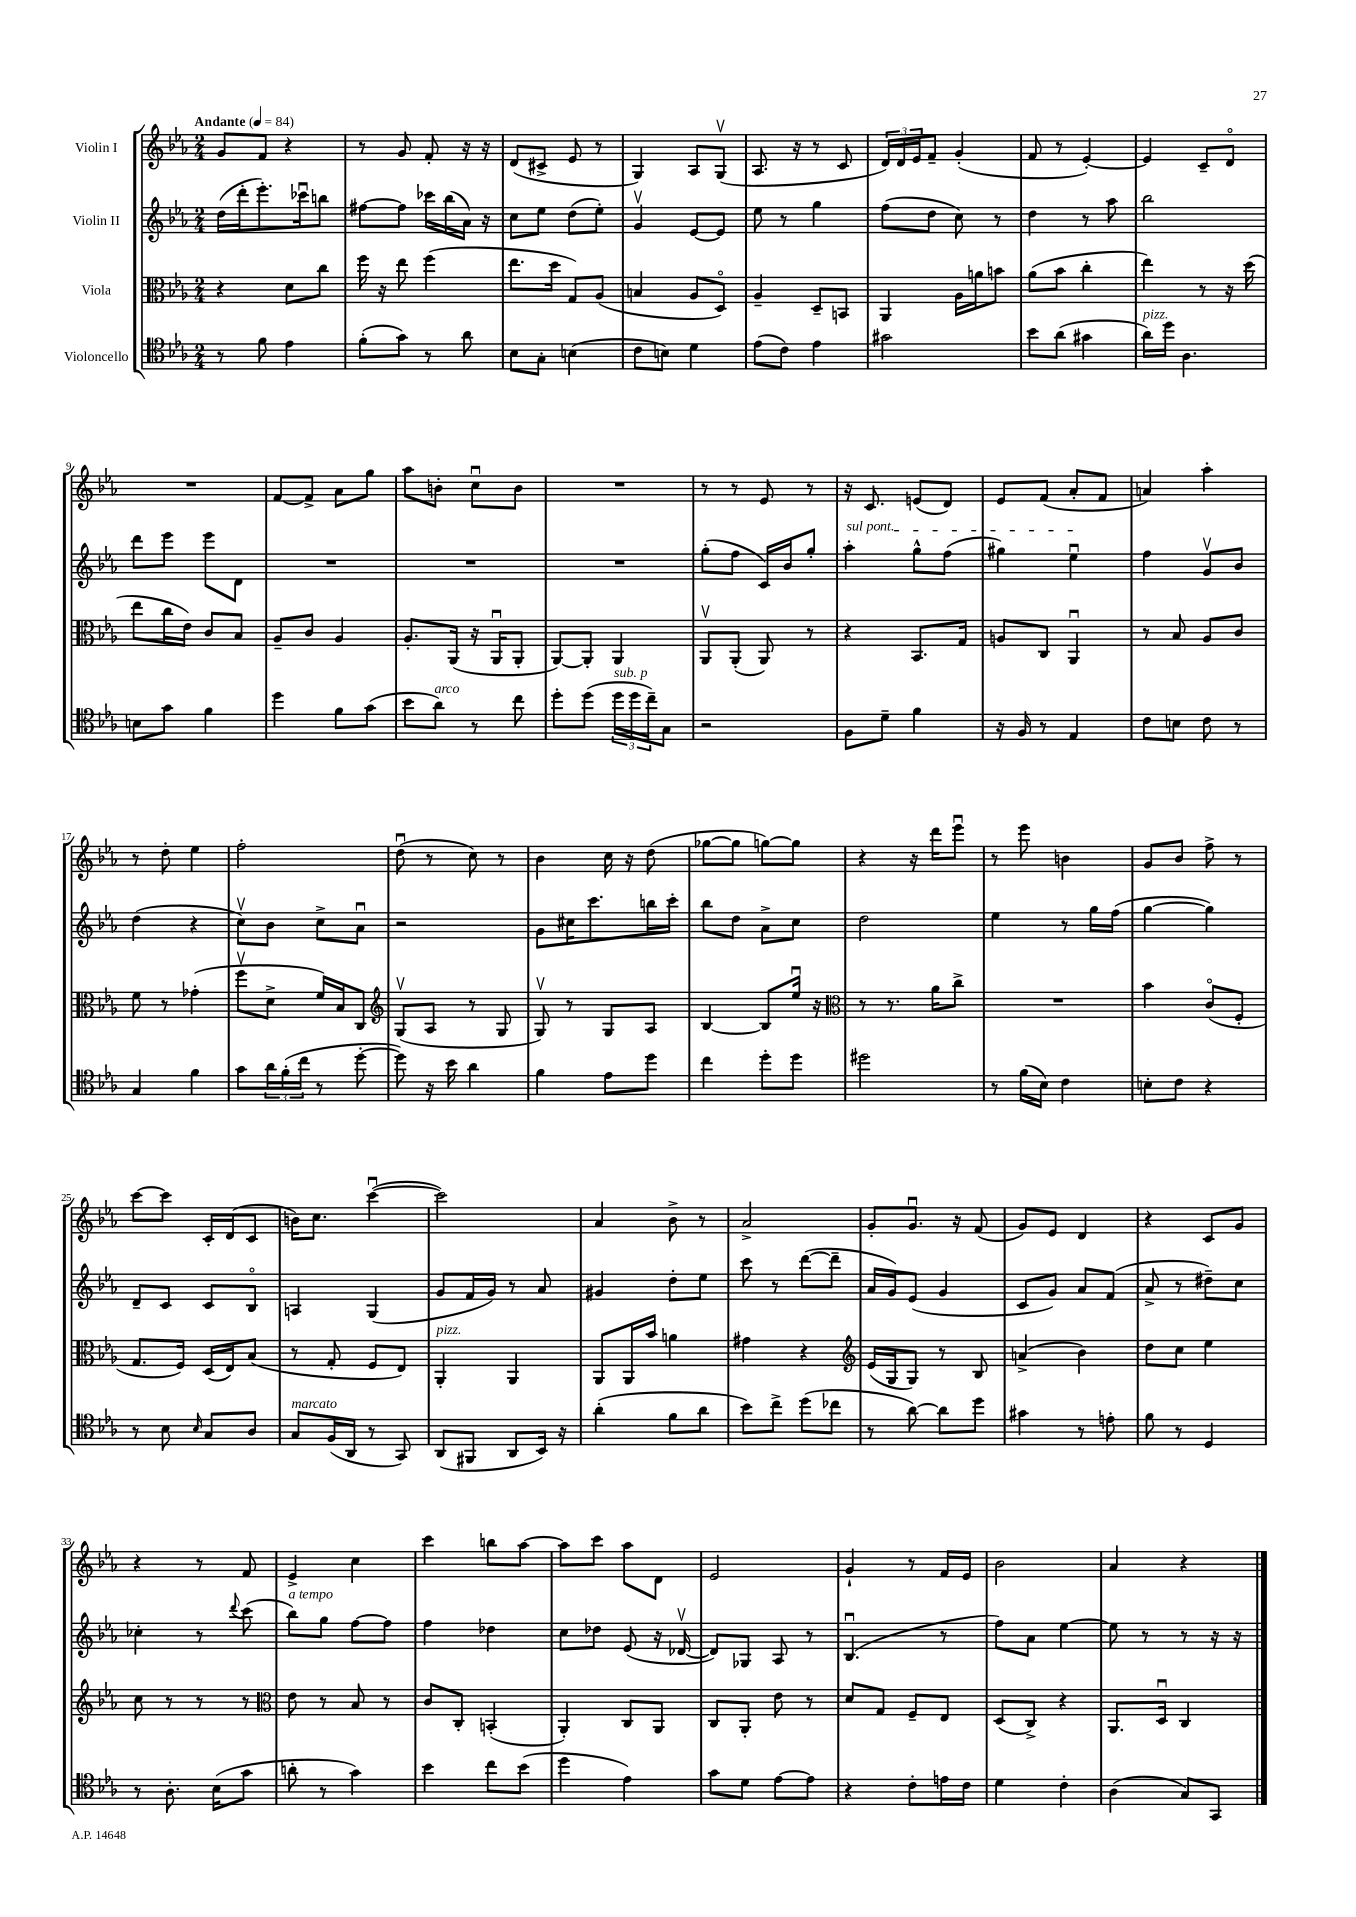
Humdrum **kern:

**kern	**kern	**kern	**kern
*staff4	*staff3	*staff2	*staff1
*clefC4	*clefC3	*clefG2	*clefG2
*k[b-e-a-]	*k[b-e-a-]	*k[b-e-a-]	*k[b-e-a-]
*M2/4	*M2/4	*M2/4	*M2/4
*MM84	*MM84	*MM84	*MM84
8r	4r	(16dd\LL	8g/L
.	.	16ddd'\J	.
8f\	.	8.eee-'\)	8f/J
4e-\	8d\L	.	4r
.	.	16ccc-u\k	.
.	8cc\J	8bb\J	.
=	=	=	=
(8f'\L	16ff\	[8ff#\L	8r
.	16r	.	.
8g\J)	8ee-\	8ff#\]J	8g/
8r	(4ff\	16ccc-\LL	8f'/
.	.	(16bb-\	.
8a-\	.	16a-\JJ)	16r
.	.	16r	16r
=	=	=	=
8B-\L	8.ee-\L	8cc\L	(8d/L
8G'\J	.	8ee-\J	8c#^/J
.	16dd\Jk	.	.
(4B\	8G/L)	(8dd\L	8e-/
.	(8A-/J	8ee-'\J)	8r
=	=	=	=
8c\L	4B/	4gv/	4G/)
8B\J)	.	.	.
4d\	8A-/L	[8e-/L	8A-/L
.	8Do/J)	8e-/]J	(8Gv/J
=	=	=	=
(8e-\L	4A-~/	8ee-\	8.A-/
8c\J)	.	8r	.
.	.	.	16r
4e-\	8D~/L	4gg\	8r
.	8BB/J	.	8c/
=	=	=	=
2g#\	4AA-/	(8ff\L	24d/LL)
.	.	.	24d/
.	.	.	24e-/J
.	.	8dd\J	8f~/J
.	16A-\LL	8cc\)	(4g'/
.	16a\J	.	.
.	8b\J	8r	.
=	=	=	=
8b-\L	(8a-\L	4dd\	8f/
(8a-\J	8b-\J	.	8r
4g#\	4cc'\	8r	[4e-'/)
.	.	8aa-\	.
=	=	=	=
16a-\LL)	4ee-\)	2bb-\	4e-/]
16dd\JJ	.	.	.
4.A-\	.	.	.
.	8r	.	8c~/L
.	16r	.	8do/J
.	(16dd\	.	.
=	=	=	=
8B\L	8ee-\L	8ddd\L	2r
8g\J	16cc\L	8eee-\J	.
.	16e-\JJ)	.	.
4f\	8c/L	8eee-\L	.
.	8B-/J	8d\J	.
=	=	=	=
4dd\	8A-~/L	2r	[8f/L
.	8c/J	.	8f^/]J
8f\L	4A-/	.	8a-\L
(8g\J	.	.	8gg\J
=	=	=	=
8b-\L	8.A-'/L	2r	8aa-\L
8a-\J)	.	.	8b'\J
.	(16AA-/Jk	.	.
8r	16r	.	8ccu\L
.	16AA-u/LK	.	.
8cc\	8AA-'/J	.	8b\J
=	=	=	=
8dd'\L	[8AA-/L)	2r	2r
(8dd\J	8AA-'/]J	.	.
24dd\LL	4AA-/	.	.
24dd\	.	.	.
24cc~\J)	.	.	.
8G\J	.	.	.
=	=	=	=
2r	8AA-v/L	(8gg'\L	8r
.	(8AA-'/J	8ff\J	8r
.	8AA-/)	16c/LL)	8e-/
.	.	16b-/J	.
.	8r	8gg'/J	8r
=	=	=	=
8F\L	4r	4aa-'\	16r
.	.	.	8.c/
8d~\J	.	.	.
4f\	8.BB-/L	8gg^^\L	(8e/L
.	.	(8ff\J	8d/J)
.	16G/Jk	.	.
=	=	=	=
16r	8A/L	4gg#\)	8e-/L
16F/	.	.	.
8r	8C/J	.	(8f/J
4E-/	4AA-u/	4ee-u\	8a-'/L
.	.	.	8f/J
=	=	=	=
8c\L	8r	4ff\	4a/)
8B\J	8B-/	.	.
8c\	8A-/L	8gv/L	4aa-'\
8r	8c/J	8b-/J	.
=	=	=	=
4G/	8f\	(4dd\	8r
.	8r	.	8dd'\
4f\	(4g-'\	4r	4ee-\
=	=	=	=
8g\L	8ffv\L	8ccv\L)	2ff'\
24a-\L	8d^\J	8b-\J	.
(24f'\	.	.	.
24cc\JJ	.	.	.
8r	16f/LL)	8cc^\L	.
.	16B-/J	.	.
[8dd'\	8C/J	8a-u\J	.
=	=	=	=
*	*clefG2	*	*
8dd\])	(8Gv/L	2r	(8ddu\
16r	8A-/J	.	8r
16b-\	.	.	.
4a-\	8r	.	8cc\)
.	8G/	.	8r
=	=	=	=
4f\	8Gv/)	8g\L	4b-\
.	8r	16cc#\K	.
.	.	8.ccc\	.
8e-\L	8G/L	.	16cc\
.	.	.	16r
8dd\J	8A-/J	16bb\L	(8dd\
.	.	16ccc'\JJ	.
=	=	=	=
4cc\	[4B-/	8bb-\L	[8gg-\L
.	.	8dd\J	8gg-\]J
8dd'\L	8B-/]L	8a-^\L	[8gg\L)
8dd\J	16ee-u/Jk	8cc\J	8gg\]J
.	16r	.	.
=	=	=	=
*	*clefC3	*	*
2dd#\	8r	2dd\	4r
.	8.r	.	.
.	.	.	16r
.	16a-\LK	.	16ddd\LK
.	8cc^\J	.	8eee-u\J
=	=	=	=
8r	2r	4ee-\	8r
(16f\LL	.	.	8eee-\
16B-\JJ)	.	.	.
4c\	.	8r	4b\
.	.	16gg\LL	.
.	.	(16ff\JJ	.
=	=	=	=
8B'\L	4b-\	[4gg\	8g/L
8c\J	.	.	8b-/J
4r	(8co/L	4gg\])	8ff^\
.	8F'/J	.	8r
=	=	=	=
8r	8.G/L	8d~/L	[8ccc\L
8B-\	.	8c/J	8ccc\]J
.	16F/Jk)	.	.
16qqB-/	.	.	.
8G/L	(16D/LL	8c/L	16c'/LL
.	16E-/J)	.	(16d/J
8A-/J	(8B-/J	8B-o/J	8c/J
=	=	=	=
8G/L	8r	4A/	16b\LK)
.	.	.	8.cc\J
(16F/L	8G'/	.	.
16AA-/JJ	.	.	.
8r	8F/L	(4G/	([4cccu\
8GG/)	8E-/J)	.	.
=	=	=	=
(8AA-/L	4AA-'/	8g/L	2ccc\])
8FF#/J	.	16f/L	.
.	.	16g/JJ)	.
8AA-/L	4AA-/	8r	.
16BB-/Jk)	.	8a-/	.
16r	.	.	.
=	=	=	=
(4a-'\	8AA-/L	4g#/	4a-/
.	16AA-/L	.	.
.	16b-/JJ	.	.
8f\L	4a\	8dd'\L	8b-^\
8a-\J	.	8ee-\J	8r
=	=	=	=
8b-\L)	4g#\	8ccc\	2a-^/
8cc^\J	.	8r	.
(8dd\L	4r	([8ddd\L	.
8cc-\J	.	8ddd~\]J	.
=	=	=	=
*	*clefG2	*	*
8r	(16e-/LL	16a-/LL	8g'/L
.	16G/J	16g/J)	.
[8a-\)	8G/J)	(8e-/J	8.gu/J
8a-\]L	8r	4g/	.
.	.	.	16r
8dd\J	8B-/	.	(8f/
=	=	=	=
4g#\	(4a^/	8c/L	8g/L)
.	.	8g/J)	8e-/J
8r	4b-\)	8a-/L	4d/
8e'\	.	(8f/J	.
=	=	=	=
8f\	8dd\L	8a-^/	4r
8r	8cc\J	8r	.
4D/	4ee-\	8dd#~\L)	8c/L
.	.	8cc\J	8g/J
=	=	=	=
8r	8cc\	4cc-'\	4r
8.A-'\	8r	.	.
.	8r	8r	8r
(16B-\LK	.	.	.
.	.	8qqddd/	.
8g\J	8r	(8ccc\	8f/
=	=	=	=
*	*clefC3	*	*
8a'\	8e-\	8bb-\L)	4e-^/
8r	8r	8gg\J	.
4g\)	8B-/	[8ff\L	4cc\
.	8r	8ff\]J	.
=	=	=	=
4b-\	8c/L	4ff\	4ccc\
.	8C'/J	.	.
8cc\L	(4BB'/	4dd-\	8bb\L
(8b-\J	.	.	[8aa-\J
=	=	=	=
4dd\	4AA-'/)	8cc\L	8aa-\]L
.	.	8dd-\J	8ccc\J
4e-\)	8C/L	(8e-/	8aa-\L
.	8AA-/J	16r	8d\J
.	.	[16d-v/	.
=	=	=	=
8g\L	8C/L	8d-/]L)	2e-/
8d\J	8AA-'/J	8G-/J	.
[8e-\L	8e-\	8A-/	.
8e-\]J	8r	8r	.
=	=	=	=
4r	8d/L	(4.B-u/	4g`/
.	8G/J	.	.
8c'\L	8F~/L	.	8r
16e\L	8E-/J	8r	16f/LL
16c\JJ	.	.	16e-/JJ
=	=	=	=
4d\	(8D/L	8ff\L)	2b-\
.	8C^/J)	8a-\J	.
4c'\	4r	[4ee-\	.
=	=	=	=
(4A-\	8.AA-/L	8ee-\]	4a-/
.	.	8r	.
.	16Du/Jk	.	.
8G/L)	4C/	8r	4r
8GG/J	.	16r	.
.	.	16r	.
==	==	==	==
*-	*-	*-	*-
